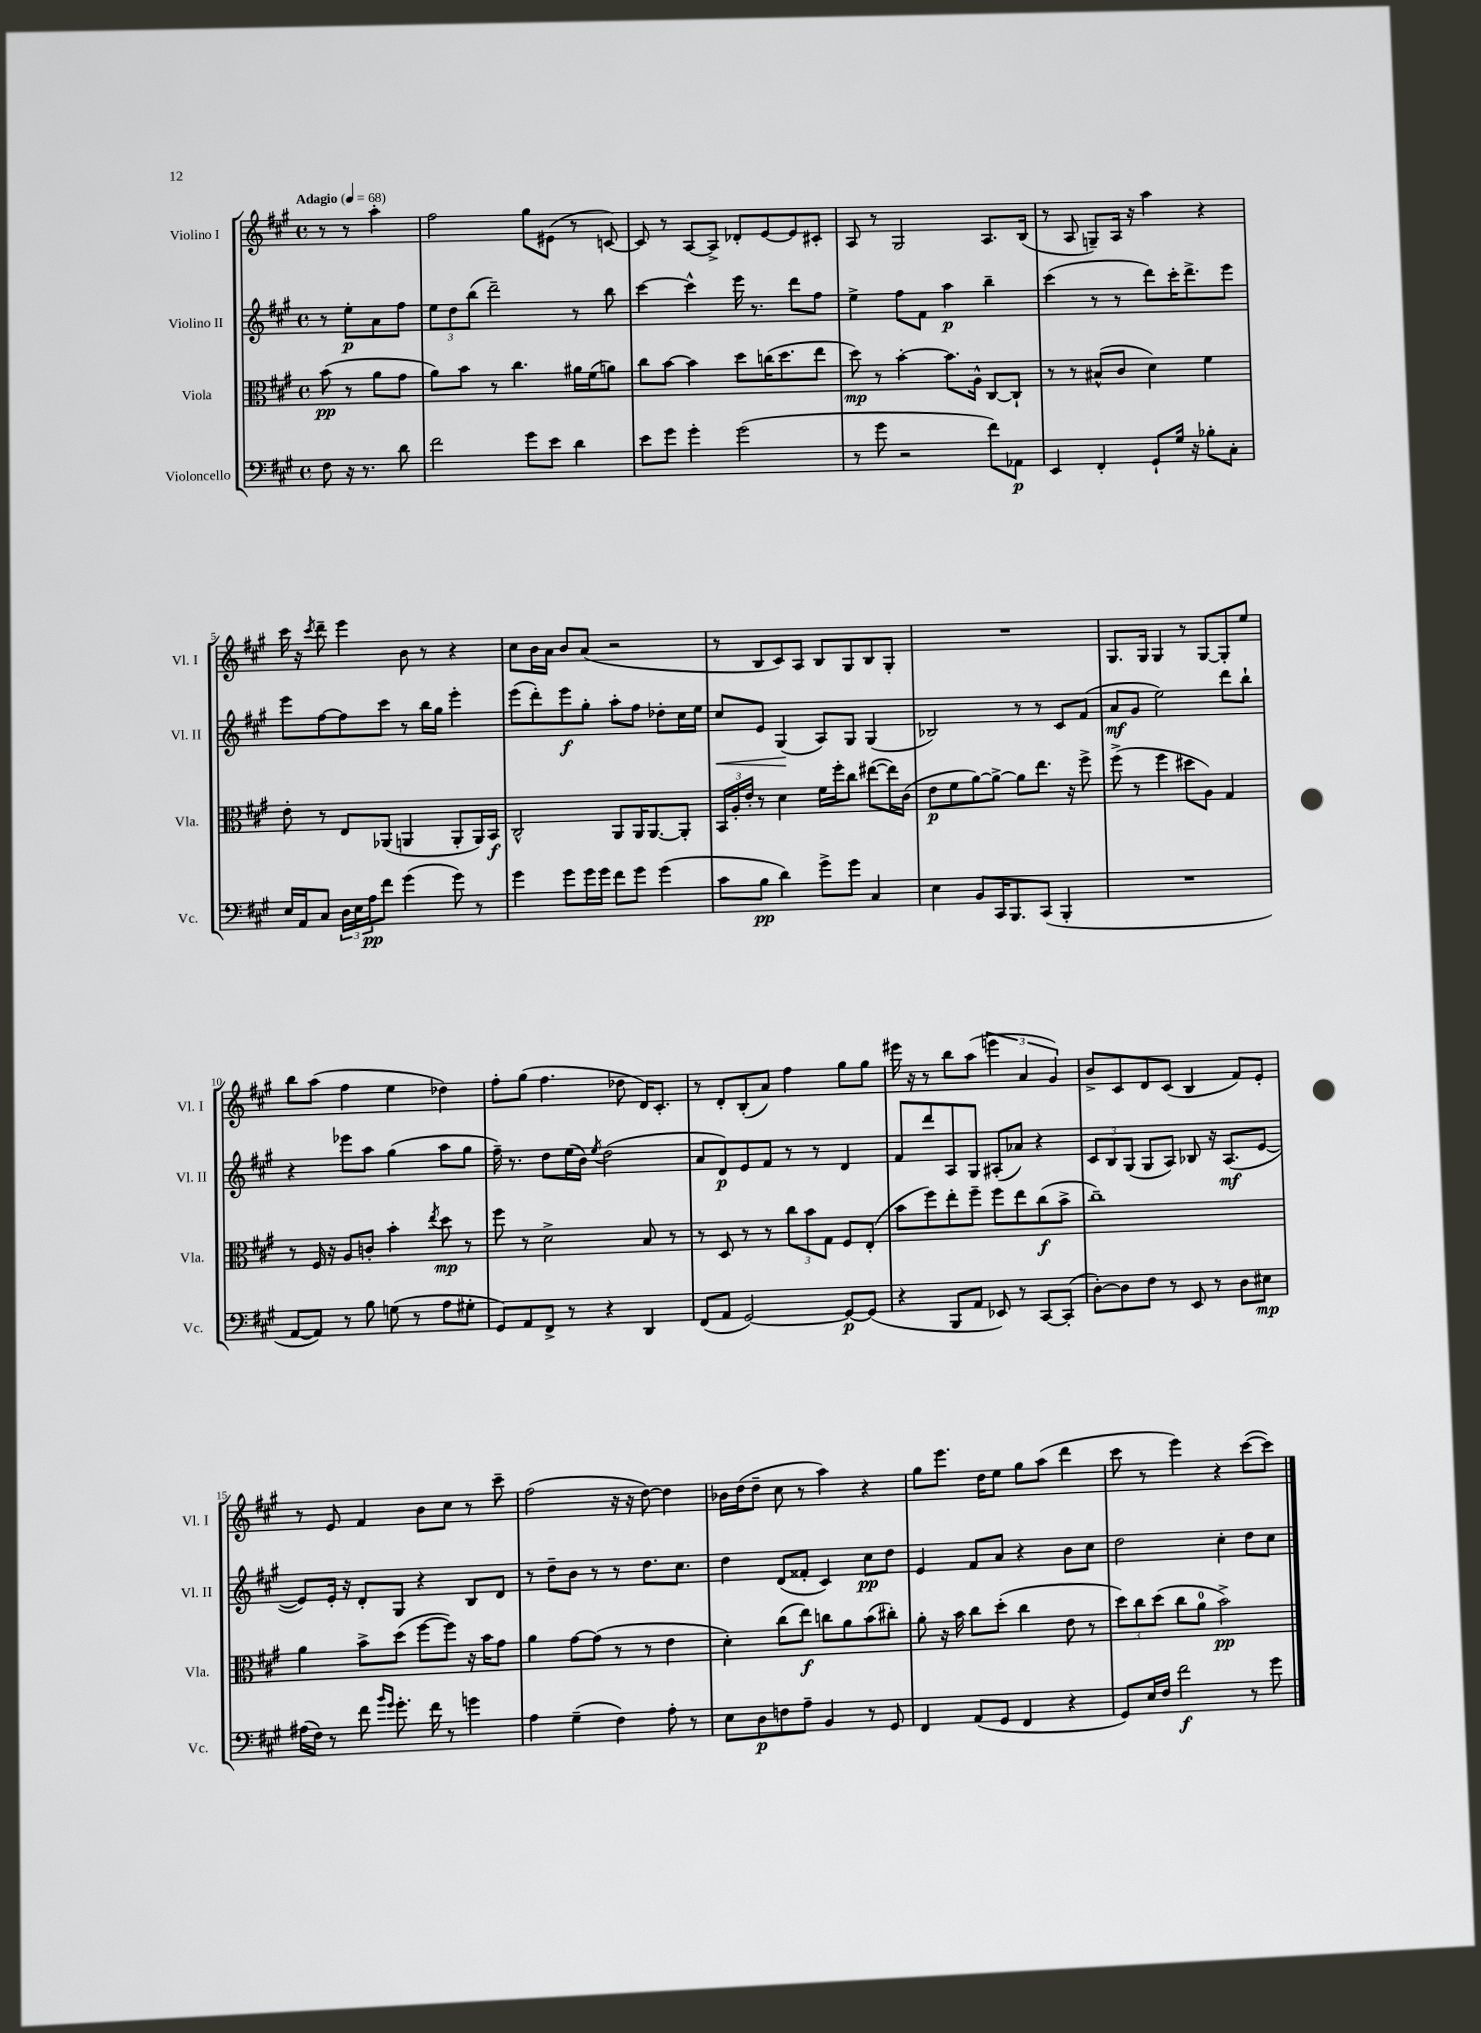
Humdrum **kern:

**kern	**kern	**kern	**kern
*staff4	*staff3	*staff2	*staff1
*clefF4	*clefC3	*clefG2	*clefG2
*k[f#c#g#]	*k[f#c#g#]	*k[f#c#g#]	*k[f#c#g#]
*M4/4	*M4/4	*M4/4	*M4/4
*met(c)	*met(c)	*met(c)	*met(c)
*MM68	*MM68	*MM68	*MM68
8F#\	(8b\	8r	8r
16r	8r	8ee'\L	8r
8.r	.	.	.
.	8a\L	8a\	4aa'\
8d\	8g#\J	8ff#\J	.
=	=	=	=
2f#\	8a\L)	12ee\L	2ff#\
.	.	12dd\	.
.	8b\J	.	.
.	.	(12bb\J	.
.	8r	2ddd~\)	.
.	4.cc#\	.	.
8g#\L	.	.	8gg#\L
8e\J	.	.	(8e#\J
4d\	16a#\LL	8r	8r
.	(16f#\J	.	.
.	8a\J)	8bb\	[8c/)
=	=	=	=
8e\L	8cc#\L	[4ccc#\	8c/]
8g#\J	[8b\J	.	8r
4g#'\	4b\]	4ccc#^^\]	[8A/L
.	.	.	8A^/]J
(2g#\	8dd\L	16eee\	8d-'/L
.	.	8.r	.
.	(16cc\K	.	[8e/
.	8.dd\	.	.
.	.	8ddd\L	8e/]
.	8ee\J	8ff#\J	8c#'/J
=	=	=	=
8r	8dd\)	4ee^\	8A/
8g#\	8r	.	8r
2r	[4b'\	8ff#\L	2G#/
.	.	8f#\J	.
.	8.b\]L	4aa\	.
.	16A^^\Jk	.	.
8f#\L)	[8C#/L	4bb~\	8.A/L
8AA-\J	8C#`/]J	.	.
.	.	.	(16B/Jk
=	=	=	=
4EE/	8r	(4ccc#\	8r
.	8r	.	8A/
4FF#'/	(8B#^^/L	8r	8G~/L)
.	8c#/J	8r	16A/Jk
.	.	.	16r
8GG#`/L	4d\)	8ddd\L)	4aa\
16G#/Jk	.	16ccc#'\K	.
16r	.	8.ddd^\	.
8B-'\L	4f#\	.	4r
8C#'\J	.	8eee\J	.
=	=	=	=
16E/LL	8e'\	8eee\L	16ccc#\
16AA/J	.	.	16r
.	.	.	8qccc#/
8C#/J	8r	[8ff#\	8ddd~\
24D\LL	8E/L	8ff#\]	4eee\
24E\	.	.	.
24A\J	.	.	.
8f#\J	(8AA-/J	8ccc#\J	.
(4g#\	4AA/	8r	8b\
.	.	16bb\LL	8r
.	.	16gg#\JJ	.
8g#\)	8AA'/L	4eee'\	4r
8r	16AA/L)	.	.
.	16BB/JJ	.	.
=	=	=	=
4g#\	2C#^^/	(8eee\L	8cc#\L
.	.	8ddd'\)	16b\L
.	.	.	16a\JJ
8g#\L	.	8eee\	8b/L
16g#\L	.	8gg#'\J	(8a/J
16g#\JJ	.	.	.
8f#\L	8AA/L	8aa'\L	2r
8g#\J	16AA/K	8ff#\J	.
.	[8.AA/	.	.
(4g#\	.	8dd-'\L	.
.	8AA'/]J	16cc#\L	.
.	.	16ee\JJ	.
=	=	=	=
8c#\L	24BB/LL	8cc#/L	8r
.	24A'/	.	.
.	24e'/JJ	.	.
8B\J	8r	8e/J	8B/L
4d\)	4d\	(4G#/	8c#/)
.	.	.	8A/J
8g#^\L	16f#\LL	8A/L)	8B/L
.	16ff#'\J	.	.
8g#\J	8cc#\J	8G#/J	8G#/
4C#/	([8ee#\L	(4G#/	8B/
.	16ee#\]L)	.	8G#'/J
.	(16c#\JJ	.	.
=	=	=	=
4E\	8e\L	2B-/)	1r
.	8f#\	.	.
8BB/L	[8a\)	.	.
16CC#/K	8a^\_J	.	.
8.BBB/	.	.	.
.	8a\]L	8r	.
(8CC#/J	8.ee\J	8r	.
4BBB'/	.	8c#/L	.
.	16r	.	.
.	8ff#^\	(8f#/J	.
=	=	=	=
1r	(8ff#^\	8a/L	8.G#/L
.	8r	8g#/J	.
.	.	.	16G#/Jk
.	4ff#\	2ee\)	4G#/
.	8dd#\L	.	8r
.	8A\J)	.	[8G#/L
.	4G#/	8ddd\L	8G#'/]
.	.	8bb`\J	8ee/J
=	=	=	=
[8AA/L	8r	4r	8bb\L
8AA/]J)	16F#/	.	(8aa\J
.	16r	.	.
8r	8A/L	8eee-\L	4ff#\
8B\	8c'/J	8aa\J	.
(8G\	4b'\	(4gg#\	4ee\
8r	.	.	.
.	8qee/	.	.
8A\L	8dd\	8aa\L	4dd-\)
8G#'\J	8r	8gg#\J	.
=	=	=	=
8GG#/L)	8ff#\	16ff#~\)	8ff#'\L
.	.	8.r	.
8AA/	8r	.	(8gg#\J
8FF#^/J	2d^\	8dd\L	4.ff#\
8r	.	(16ee\L	.
.	.	16b\JJ)	.
.	.	8qee/	.
4r	.	(2dd\	.
.	.	.	8dd-\
4DD/	8B/	.	16d/LK)
.	.	.	8.c#'/J
.	8r	.	.
=	=	=	=
(8FF#/L	8r	8a/L	8r
8AA/J	8D/	8d/)	8d'/L
[2GG#/)	8r	8e/	(8B'/
.	8r	8f#/J	8a/J)
.	12cc#\L	8r	4ff#\
.	12b\	.	.
.	.	8r	.
.	12G#\J	.	.
8GG#/_L	8F#/L	4d/	8gg#\L
(8GG#/]J	(8E'/J	.	8gg#\J
=	=	=	=
4r	8b\L	8f#/L	16eee#\
.	.	.	16r
.	8ff#\)	8ddd/	8r
8BBB/L	8ee'\	8A/	8bb\L
8AA/J	8ff#~\J	8G#/J	(8aa\J
8EE-/)	8ff#\L	(8A#'/L	6eee\
8r	8ee\	8a-/J)	.
.	.	.	6a/
[8CC#/L	(8cc#\	4r	.
.	.	.	6g#/)
(8CC#'/]J	8b^\J	.	.
=	=	=	=
[8D'\L)	1cc#~)	12c#/L	8b^/L
.	.	12B/	.
8D\]	.	.	8c#/
.	.	(12G#/J	.
8F#\J	.	8G#/L	8d/
8r	.	8A/J)	(8c#/J
8EE/	.	8B-/	4B/
8r	.	16r	.
.	.	(8.A/L	.
8D\L	.	.	8f#/L)
8E#\J	.	[8e/J	8e'/J
=	=	=	=
(16A#\LL	4a\	8e/]L)	8r
16F#\JJ)	.	.	.
8r	.	16e'/Jk	8e/
.	.	16r	.
8f#\	8b^\L	8d'/L	4f#/
16qqb/LL	.	.	.
16qqg#/JJ	.	.	.
8.g#'\	(8dd\J	8G#/J	.
.	[8ff#\L	4r	8b\L
16f#\	.	.	.
8r	8ff#\]J)	.	8cc#\J
4g\	16r	8B/L	8r
.	16b\LK	.	.
.	8g#\J	8d/J	8ccc#~\
=	=	=	=
4A\	4a\	8r	(2ff#\
.	.	8dd~\L	.
(4G#~\	[8g#\L	8b\J	.
.	(8g#\]J	8r	.
4F#\)	8r	8r	16r
.	.	.	16r
.	8r	8.dd\L	[8dd\)
8A'\	4e\	.	4dd\]
.	.	8.cc#\J	.
8r	.	.	.
=	=	=	=
8E\L	4d'\)	4dd\	16b-\LL
.	.	.	(16dd\J
8D\	.	.	8dd~\J
8F\	(8cc#\L	(8d/L	8cc#\
8A~\J	8ee\J)	8f##'/J	8r
4BB/	8cc\L	4c#/)	4aa\)
.	8a\	.	.
8r	(8b\	8cc#\L	4r
8GG#/	8cc#'\J)	8dd\J	.
=	=	=	=
4FF#/	8a'\	4e/	8gg#\L
.	16r	.	8.eee\J
.	16b\	.	.
(8AA/L	8cc#\L	8f#/L	.
.	.	.	16dd\LK
8GG#/J	(8dd'\J	8a/J	8ee\J
4FF#/	4cc#\	4r	8gg#\L
.	.	.	(8aa\J
4r	8e\	8b\L	4ddd\
.	8r	8cc#\J	.
=	=	=	=
8GG#/L)	12dd\L)	2dd\	8ccc#\
.	12cc#\	.	.
16E/L	.	.	8r
.	(12dd\J	.	.
16F#/JJ	.	.	.
2f#\	8cc#\L	.	4eee\)
.	8a\J	.	.
.	2b^\)	4cc#'\	4r
8r	.	8dd\L	([8ccc#\L
8g#\	.	8cc#\J	8ccc#\]J)
==	==	==	==
*-	*-	*-	*-
